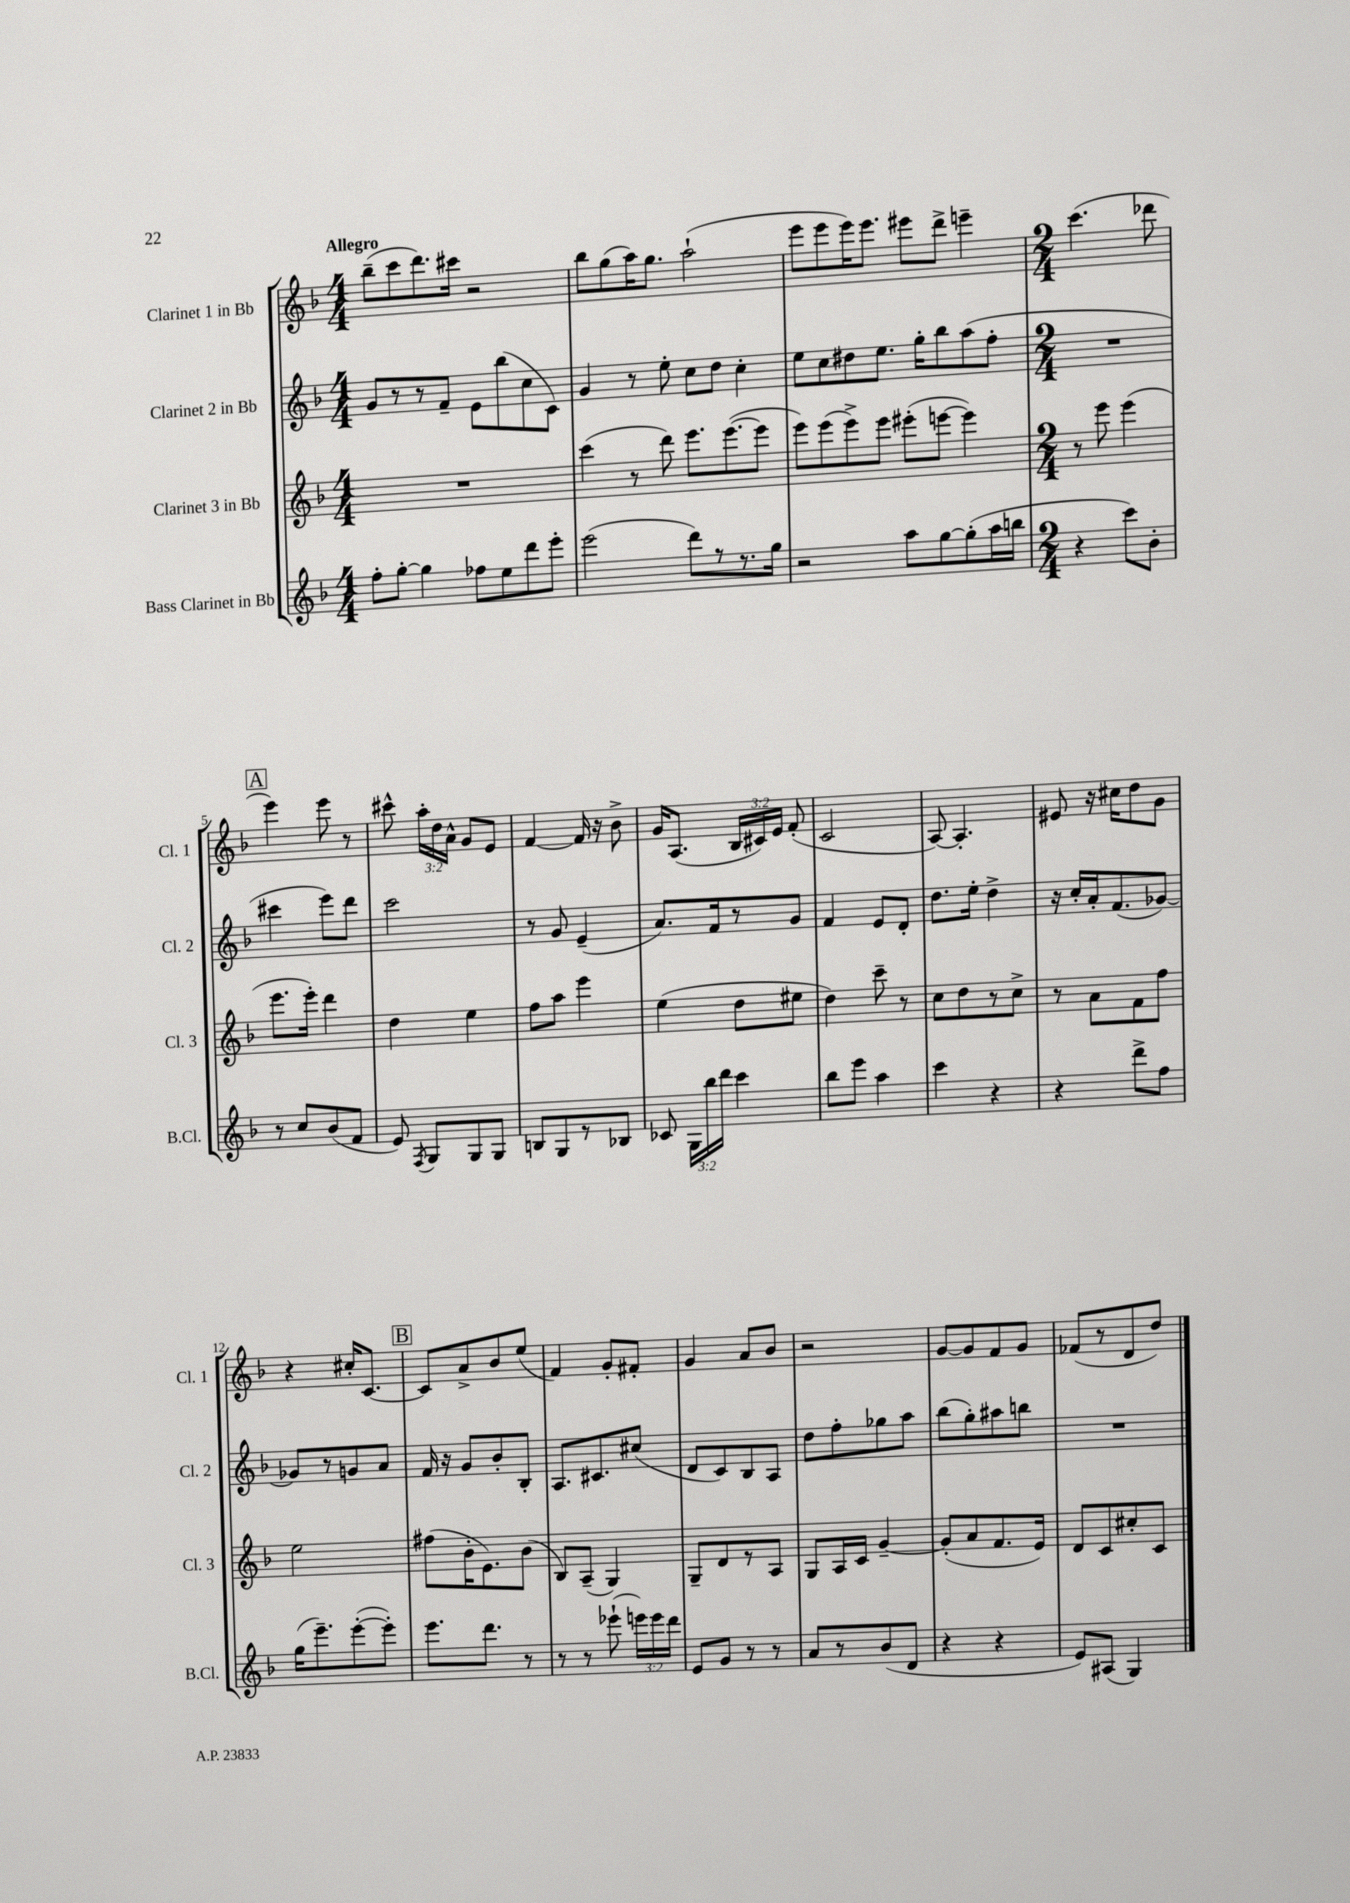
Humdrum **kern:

**kern	**kern	**kern	**kern
*part4	*part3	*part2	*part1
*staff4	*staff3	*staff2	*staff1
*I"Bass Clarinet in Bb	*I"Clarinet 3 in Bb	*I"Clarinet 2 in Bb	*I"Clarinet 1 in Bb
*I'B.Cl.	*I'Cl. 3	*I'Cl. 2	*I'Cl. 1
*clefG2	*clefG2	*clefG2	*clefG2
*k[b-]	*k[b-]	*k[b-]	*k[b-]
*M4/4	*M4/4	*M4/4	*M4/4
=1	=1	=1	=1
!	!	!	!LO:TX:a:B:t=Allegro
8ff'\L	1r	8g/L	(8bb-~\L
[8gg'\J	.	8r	8ccc\
4gg\]	.	8r	8.ddd\)
.	.	8f~/J	.
.	.	.	16ccc#X\Jk
8ff-X\L	.	8e\L	2r
8ee\	.	(8bb-\	.
8ddd\	.	8cc\	.
8eee'\J	.	8c\J)	.
=2	=2	=2	=2
(2eee\	(4ccc\	4g/	8bb-\L
.	.	.	(8gg\
.	8r	8r	16aa\K)
.	.	.	8.gg\J
.	8ddd\)	8ee'\	.
8ddd\L)	8.eee\L	8cc\L	(2aa`\
8r	.	8dd\J	.
.	([8.eee\	.	.
8.r	.	4cc'\	.
.	8eee\J]	.	.
16gg\Jk	.	.	.
=3	=3	=3	=3
2r	8eee\L)	8ee\L	8eee\L
.	(8eee\	8cc\	8eee\
.	8eee^\)	8dd#X\	16eee\K)
.	.	.	8.eee\J
.	8eee\J	8.ee\J	.
8aa\L	(8eee#X'\L	.	8eee#X\L
.	.	16gg'\KL	.
[8gg\	[8eeen\J	8bb-\	8ddd^\J
(8gg'\]	4eee\])	(8aa\	4eeen~\
16aa\L	.	8ff'\J	.
16bbn\JJ	.	.	.
=4	=4	=4	=4
*M2/4	*M2/4	*M2/4	*M2/4
4r	8r	2r	(4.ccc\
.	8eee\	.	.
8ccc\L)	(4eee\	.	.
8b-'\J	.	.	8ddd-X\
!!LO:LB:g=z
!!LO:REH:place=s1:t=A
=5	=5	=5	=5
8r	8.eee\L	4ccc#X\	4eee\)
8cc/L	.	.	.
.	16eee'\Jk)	.	.
(8b-/	4ddd\	8eee\L)	8eee\
8f/J	.	8ddd\J	8r
=6	=6	=6	=6
8e/)	4dd\	2ccc\	8ccc#X^^\
8qF/	.	.	.
8G/L	.	.	24aa'\LL
.	.	.	24dd\
.	.	.	24a^^\JJ
8G/	4ee\	.	8g/L
8G/J	.	.	8e/J
=7	=7	=7	=7
8Bn/L	8ff\L	8r	[4f/
8G/	8aa\J	8g/	.
8r	4eee\	(4e~/	16f/]
.	.	.	16r
8B-X/J	.	.	8b-^\
=8	=8	=8	=8
8c-X/	(4ee\	8.a/L)	16g/KL
.	.	.	(8.A/J
24G\LL	.	.	.
24bb-\	.	.	.
.	.	16f/k	.
24ddd\JJ	.	.	.
4ccc\	8dd\L	8r	24B-/LL
.	.	.	24c#X/)
.	.	.	24e/JJ
.	8ee#X\J	8g/J	(8f'/
=9	=9	=9	=9
8bb-\L	4dd\)	4f/	2c/
8eee\J	.	.	.
4aa\	8ccc~\	8e/L	.
.	8r	8d'/J	.
=10	=10	=10	=10
4ccc\	8cc\L	8.dd\L	[8A/)
.	8dd\	.	4.A'/]
.	.	16ee'\Jk	.
4r	8r	4dd^\	.
.	8cc^\J	.	.
=11	=11	=11	=11
4r	8r	16r	8e#X/
.	.	16cc'/LL	.
.	8a\L	16a'/J	16r
.	.	(8.f/	16cc#X\KL
8ddd^\L	8f\	.	8dd\
8ff\J	8ff\J	[8g-X/J)	8g\J
!!LO:LB:g=z
=12	=12	=12	=12
(16gg\KL	2ee\	8g-X/L]	4r
8.eee~\)	.	.	.
.	.	8r	.
([8eee'\	.	8gn/	16cc#X'/KL
.	.	.	[8.c/J
8eee'\J])	.	8a/J	.
!!LO:REH:place=s1:t=B
=13	=13	=13	=13
8.eee\L	(8ff#X\L	16f/	8c/L]
.	.	16r	.
.	16b-'\K	8g/L	8a^/
8.ddd\J	8.e\)	.	.
.	.	8b-'/	8b-/
8r	(8b-\J	8B-'/J	(8ee/J
=14	=14	=14	=14
8r	8B-/L)	8.A/L	4f/)
8r	(8A~/J	.	.
.	.	8.c#X/	.
(8eee-X`\	4G/)	.	8g'/L
24eeen\LL)	.	(8cc#X/J	8f#X'/J
24eee\	.	.	.
24ddd\JJ	.	.	.
=15	=15	=15	=15
8e/L	8G~/L	8d/L	4g/
8g/J	8d/	8c/)	.
8r	8r	8B-/	8a/L
8r	8A/J	8A/J	8b-/J
=16	=16	=16	=16
8a/L	8G/L	8dd\L	2r
8r	16A/L	8ff'\	.
.	16c/JJ	.	.
(8b-/	[4g~/	8gg-X\	.
8d/J	.	8aa\J	.
=17	=17	=17	=17
4r	(8g'/L]	(8bb-\L	[8g/L
.	8a/	8gg'\)	8g/]
4r	8.f/	8aa#X\	8f/
.	.	8bbn\J	8g/J
.	16e/Jk)	.	.
=18	=18	=18	=18
8e/L)	8d/L	2r	(8f-X/L
(8A#X/J	8c/	.	8r
4G/)	8cc#X'/	.	8d/
.	8c/J	.	8dd/J)
==	==	==	==
*-	*-	*-	*-
